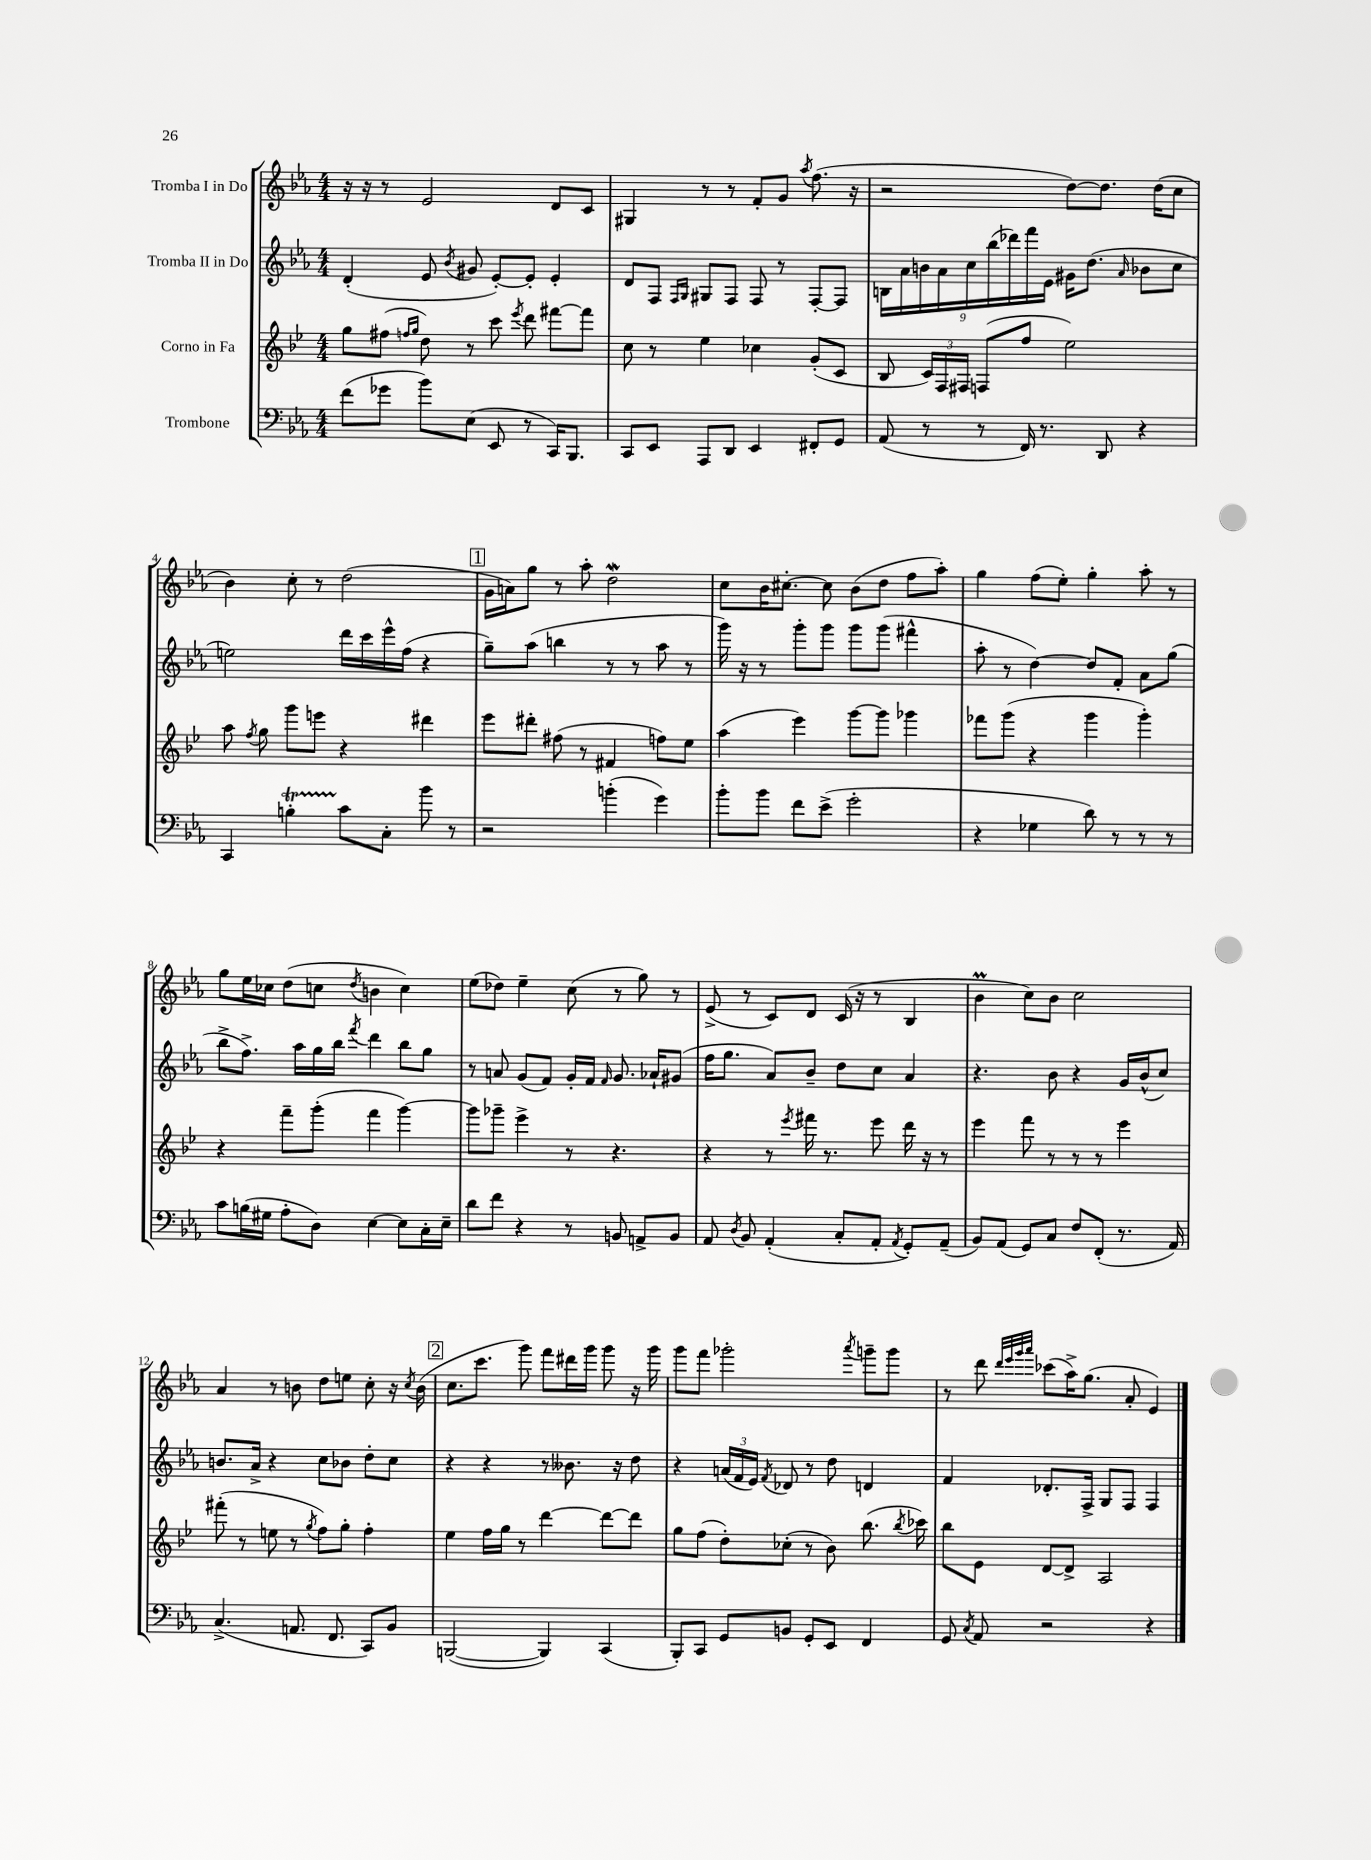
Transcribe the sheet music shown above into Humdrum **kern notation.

**kern	**kern	**kern	**kern
*staff4	*staff3	*staff2	*staff1
*clefF4	*clefG2	*clefG2	*clefG2
*k[b-e-a-]	*k[b-e-]	*k[b-e-a-]	*k[b-e-a-]
*M4/4	*M4/4	*M4/4	*M4/4
(8f	8gg	(4d'	16r
.	.	.	16r
8g-	(8ff#	.	8r
.	16qqff	.	.
.	16qqgg	.	.
8b-)	8dd)	8e-	2e-
.	.	8qb-	.
(8E-	8r	8g#	.
8EE-	8ccc	[8e-')	.
.	8qeee-	.	.
8r	8ddd	8e-']	.
16CC)	[8fff#	4e-'	8d
8.BBB-	.	.	.
.	8fff#]	.	8c
=	=	=	=
8CC	8cc	8d	4G#
8EE-	8r	8F	.
.	.	16qqF	.
.	.	16qqG	.
8AAA-	4ee-	8G#	8r
8DD	.	8F	8r
4EE-	4cc-	8F	8f'
.	.	8r	8g
.	.	.	8qaa-
8FF#'	(8g'	[8F'	(8.ff
8GG	8c	8F]	.
.	.	.	16r
=	=	=	=
(8AA-	8B-	18B	2r
.	.	18a-	.
.	.	18b	.
8r	24c)	.	.
.	24F	18a-	.
.	24F#	.	.
.	.	18cc	.
8r	(8F	.	.
.	.	(18bb-	.
.	.	18ddd-)	.
16FF)	8ff	.	.
.	.	18fff	.
8.r	.	.	.
.	.	18e-	.
.	2ee-)	16g#	[8dd)
.	.	(8.dd	.
8DD	.	.	8.dd]
.	.	16qqa-	.
4r	.	8b-	.
.	.	.	(16dd
.	.	8cc	8cc
=	=	=	=
4CC	8aa	2ee)	4b-)
.	8qff	.	.
.	8gg	.	.
4B'	8ggg	.	8cc'
.	8eee	.	8r
8c	4r	16ddd	(2dd
.	.	16ccc	.
8C'	.	16eee-^^	.
.	.	(16ff	.
8b-	4ddd#	4r	.
8r	.	.	.
=	=	=	=
2r	8eee-	8gg~)	16g
.	.	.	16a)
.	8ddd#'	(8aa-	8gg
.	(8ff#	4bb	8r
.	8r	.	8aa-'
(4b'	4f#	8r	2dd
.	.	8r	.
4g)	8ff)	8aa-	.
.	8ee-	8r	.
=	=	=	=
8b-'	(4aa	16ggg)	8cc
.	.	16r	.
8b-	.	8r	16b-
.	.	.	[8.cc#'
8f	4eee-)	8ggg'	.
(8e-^	.	8ggg	8cc#]
2g'	[8ggg	8ggg	(8b-
.	8ggg]	(8ggg	8dd
.	4ggg-	4fff#^^	8ff
.	.	.	8aa-')
=	=	=	=
4r	8fff-	8aa-'	4gg
.	(8ggg	8r	.
4G-	4r	[4dd)	(8ff
.	.	.	8ee-')
8d)	4ggg	8dd]	4gg'
8r	.	8f'	.
8r	4ggg')	8a-	8aa-'
8r	.	(8gg	8r
=	=	=	=
8c	4r	8bb-^	8gg
(16B	.	8.ff^)	16ee-
16G#	.	.	16cc-
8A-'	8fff~	.	(8dd
.	.	16aa-	.
8D)	(8ggg'	16gg	8cc
.	.	16bb-	.
.	.	8qfff	8qdd
[4E-	4fff	4ddd	4b
8E-]	[4ggg)	8bb-	4cc)
16C'	.	8gg	.
16E-~	.	.	.
=	=	=	=
8d	8ggg]	8r	(8ee-
8f	8ggg-~	8a	8dd-)
4r	4eee-^	(8g	4ee-~
.	.	8f)	.
8r	8r	16g'	(8cc
.	.	16f	.
.	.	16qqf	.
8BB	4.r	8.g	8r
8AA^	.	.	8gg)
.	.	16a-`	.
8BB	.	(8g#	8r
=	=	=	=
8AA-	4r	16ff	(8e-^
.	.	8.gg	.
8qD	.	.	.
8BB-	.	.	8r
(4AA-'	8r	8a-)	8c)
.	8qeee-	.	.
.	16fff#	8b-~	8d
.	8.r	.	.
8C'	.	8dd	(16c
.	.	.	16r
8AA-'	8eee-	8cc	8r
8qAA-	.	.	.
8GG')	16ddd	4a-	4B-
.	16r	.	.
(8AA-~	8r	.	.
=	=	=	=
8BB-)	4eee-	4.r	4b-
(8AA-	.	.	.
8GG)	8fff	.	8cc)
8C	8r	8b-	8b-
8F	8r	4r	2cc
(8FF'	8r	.	.
8.r	4eee-	16g	.
.	.	(16b-^^	.
.	.	8cc)	.
16AA-)	.	.	.
=	=	=	=
(4.C^	(8fff#'	8.b	4a-
.	8r	.	.
.	.	16a-^	.
.	8ee	4r	8r
8.AA	8r	.	8b
.	8qgg	.	.
.	8ff)	8cc	8dd
8.FF	.	.	.
.	8gg'	8b-	8ee
8CC)	4ff'	8dd'	8cc'
8BB-	.	8cc	16r
.	.	.	8qcc
.	.	.	(16b
=	=	=	=
([2BBB	4ee-	4r	8.cc
.	.	.	8.ccc
.	16ff	4r	.
.	16gg	.	.
.	8r	.	8ggg)
4BBB])	[4ddd	8r	8fff
.	.	8.b--	16ddd#
.	.	.	16ggg
(4CC	8ddd_	.	8ggg
.	.	16r	.
.	8ddd]	8dd	16r
.	.	.	16ggg
=	=	=	=
8BBB-')	8gg	4r	8ggg
8CC	(8ff	.	8fff
8GG	8dd')	(24a	2ggg-'
.	.	24f	.
.	.	24e-)	.
.	.	8qf	.
8BB	(8cc-'	8d-	.
8GG'	8r	8r	.
8EE-	8b-)	8dd	.
.	.	.	8qaaa-
4FF	(8.bb-	4d	8ggg~
.	.	.	8ggg
.	8qbb-	.	.
.	16ccc-)	.	.
=	=	=	=
8GG	8bb-	4f	8r
8qC	.	.	.
8AA-	8e-	.	8ddd
.	.	.	32qqddd
.	.	.	32qqeee-
.	.	.	32qqggg
.	.	.	32qqaaa-
2r	[8d	8.d-'	(8ccc-
.	8d^]	.	16aa-^)
.	.	16F^	(8.gg
.	2A	8G	.
.	.	8F	8a-'
4r	.	4F	4e-)
==	==	==	==
*-	*-	*-	*-
